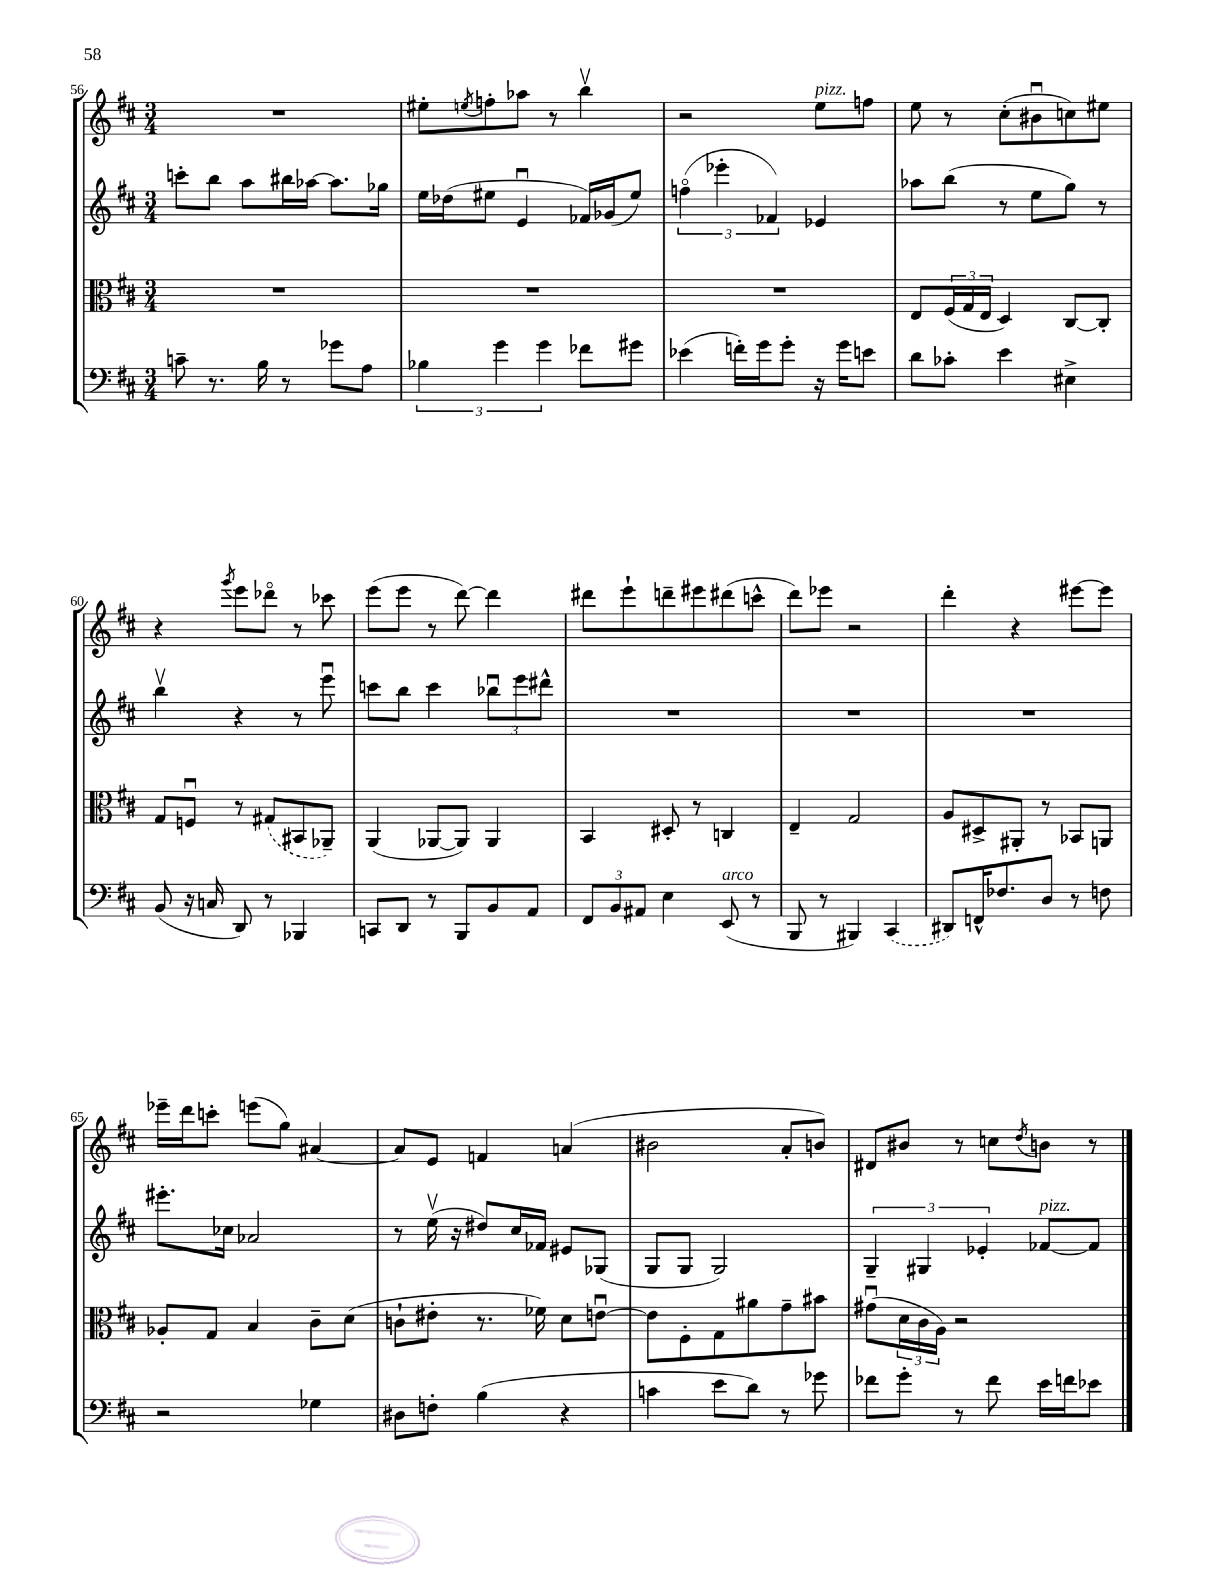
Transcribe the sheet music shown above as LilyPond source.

<<
\new StaffGroup <<
\new Staff = "s0" {
    \clef treble \key d \major \numericTimeSignature \time 3/4
    R2. |
    eis''8-. \acciaccatura { e''8 } f''8-. aes''8 r8 b''4\upbow |
    r2 e''8^\markup { \italic "pizz." } f''8 |
    e''8 r8 cis''8-.( bis'8\downbow c''8) eis''8 |
    r4 \acciaccatura { g'''8 } e'''8 des'''8\flageolet r8 ces'''8 |
    e'''8( e'''8 r8 d'''8~) d'''4 |
    dis'''8 e'''8-! d'''8-- eis'''8 dis'''8( c'''8-^ |
    d'''8) ees'''8 r2 |
    d'''4-. r4 eis'''8~ eis'''8 |
    ees'''16-- d'''16 c'''8-. e'''8( g''8) ais'4~ |
    ais'8 e'8 f'4 a'4( |
    bis'2 a'8-. b'8) |
    dis'8 bis'8 r8 c''8 \acciaccatura { d''8 } b'8 r8 \bar "|." |
}
\new Staff = "s1" {
    \clef treble \key d \major \numericTimeSignature \time 3/4
    c'''8-. b''8 a''8 bis''16 aes''16~ aes''8. ges''16 |
    e''16 des''16( eis''8 e'4\downbow fes'16) ges'16( eis''8) |
    \tuplet 3/2 { f''4\flageolet( ees'''4-. fes'4) } ees'4 |
    aes''8 b''8( r8 e''8 g''8) r8 |
    b''4\upbow r4 r8 e'''8\downbow |
    c'''8 b''8 c'''4 \tuplet 3/2 { bes''8\downbow e'''8 dis'''8-^ } |
    R2. |
    R2. |
    R2. |
    eis'''8.-. ces''16 aes'2 |
    r8 e''16\upbow( r16 dis''8) cis''16 fes'16 eis'8 ges8( |
    g8 g8 g2) |
    \tuplet 3/2 { g4-- gis4 ees'4-. } fes'8~^\markup { \italic "pizz." } fes'8 \bar "|." |
}
\new Staff = "s2" {
    \clef alto \key d \major \numericTimeSignature \time 3/4
    R2. |
    R2. |
    R2. |
    e8 \tuplet 3/2 { fis16( g16 e16 } d4) cis8~ cis8-. |
    g8 f8\downbow r8 \once \slurDashed gis8( bis,8 aes,8--) |
    a,4( aes,8~ aes,8) aes,4 |
    b,4 dis8-. r8 c4 |
    e4-- g2 |
    a8 dis8-> ais,8-. r8 bes,8 a,8 |
    aes8-. g8 b4 cis'8-- d'8( |
    c'8-! eis'8-. r8. fes'16) d'8 e'8~\downbow |
    e'8 fis8-. g8 ais'8 g'8-- bis'8 |
    gis'8\downbow( \tuplet 3/2 { d'16 cis'16 a16) } r2 \bar "|." |
}
\new Staff = "s3" {
    \clef bass \key d \major \numericTimeSignature \time 3/4
    c'8-- r8. b16 r8 ges'8 a8 |
    \tuplet 3/2 { bes4 g'4 g'4 } fes'8 gis'8 |
    ees'4( f'16-.) g'16 g'8-. r16 g'16 e'8 |
    d'8 ces'8-. e'4 eis4-> |
    b,8( r16 c16 d,8) r8 bes,,4 |
    c,8 d,8 r8 b,,8 b,8 a,8 |
    \tuplet 3/2 { fis,8 b,8 ais,8 } e4 e,8^\markup { \italic "arco" }( r8 |
    b,,8 r8 bis,,4) \once \slurDashed cis,4( |
    dis,8) f,16-^ fes8. d8 r8 f8 |
    r2 ges4 |
    dis8 f8-. b4( r4 |
    c'4 e'8 d'8) r8 ges'8 |
    fes'8 g'8-. r8 fes'8 e'16 f'16 ees'8 \bar "|." |
}
>>
>>
\layout { \context { \Score currentBarNumber = #56 } }
